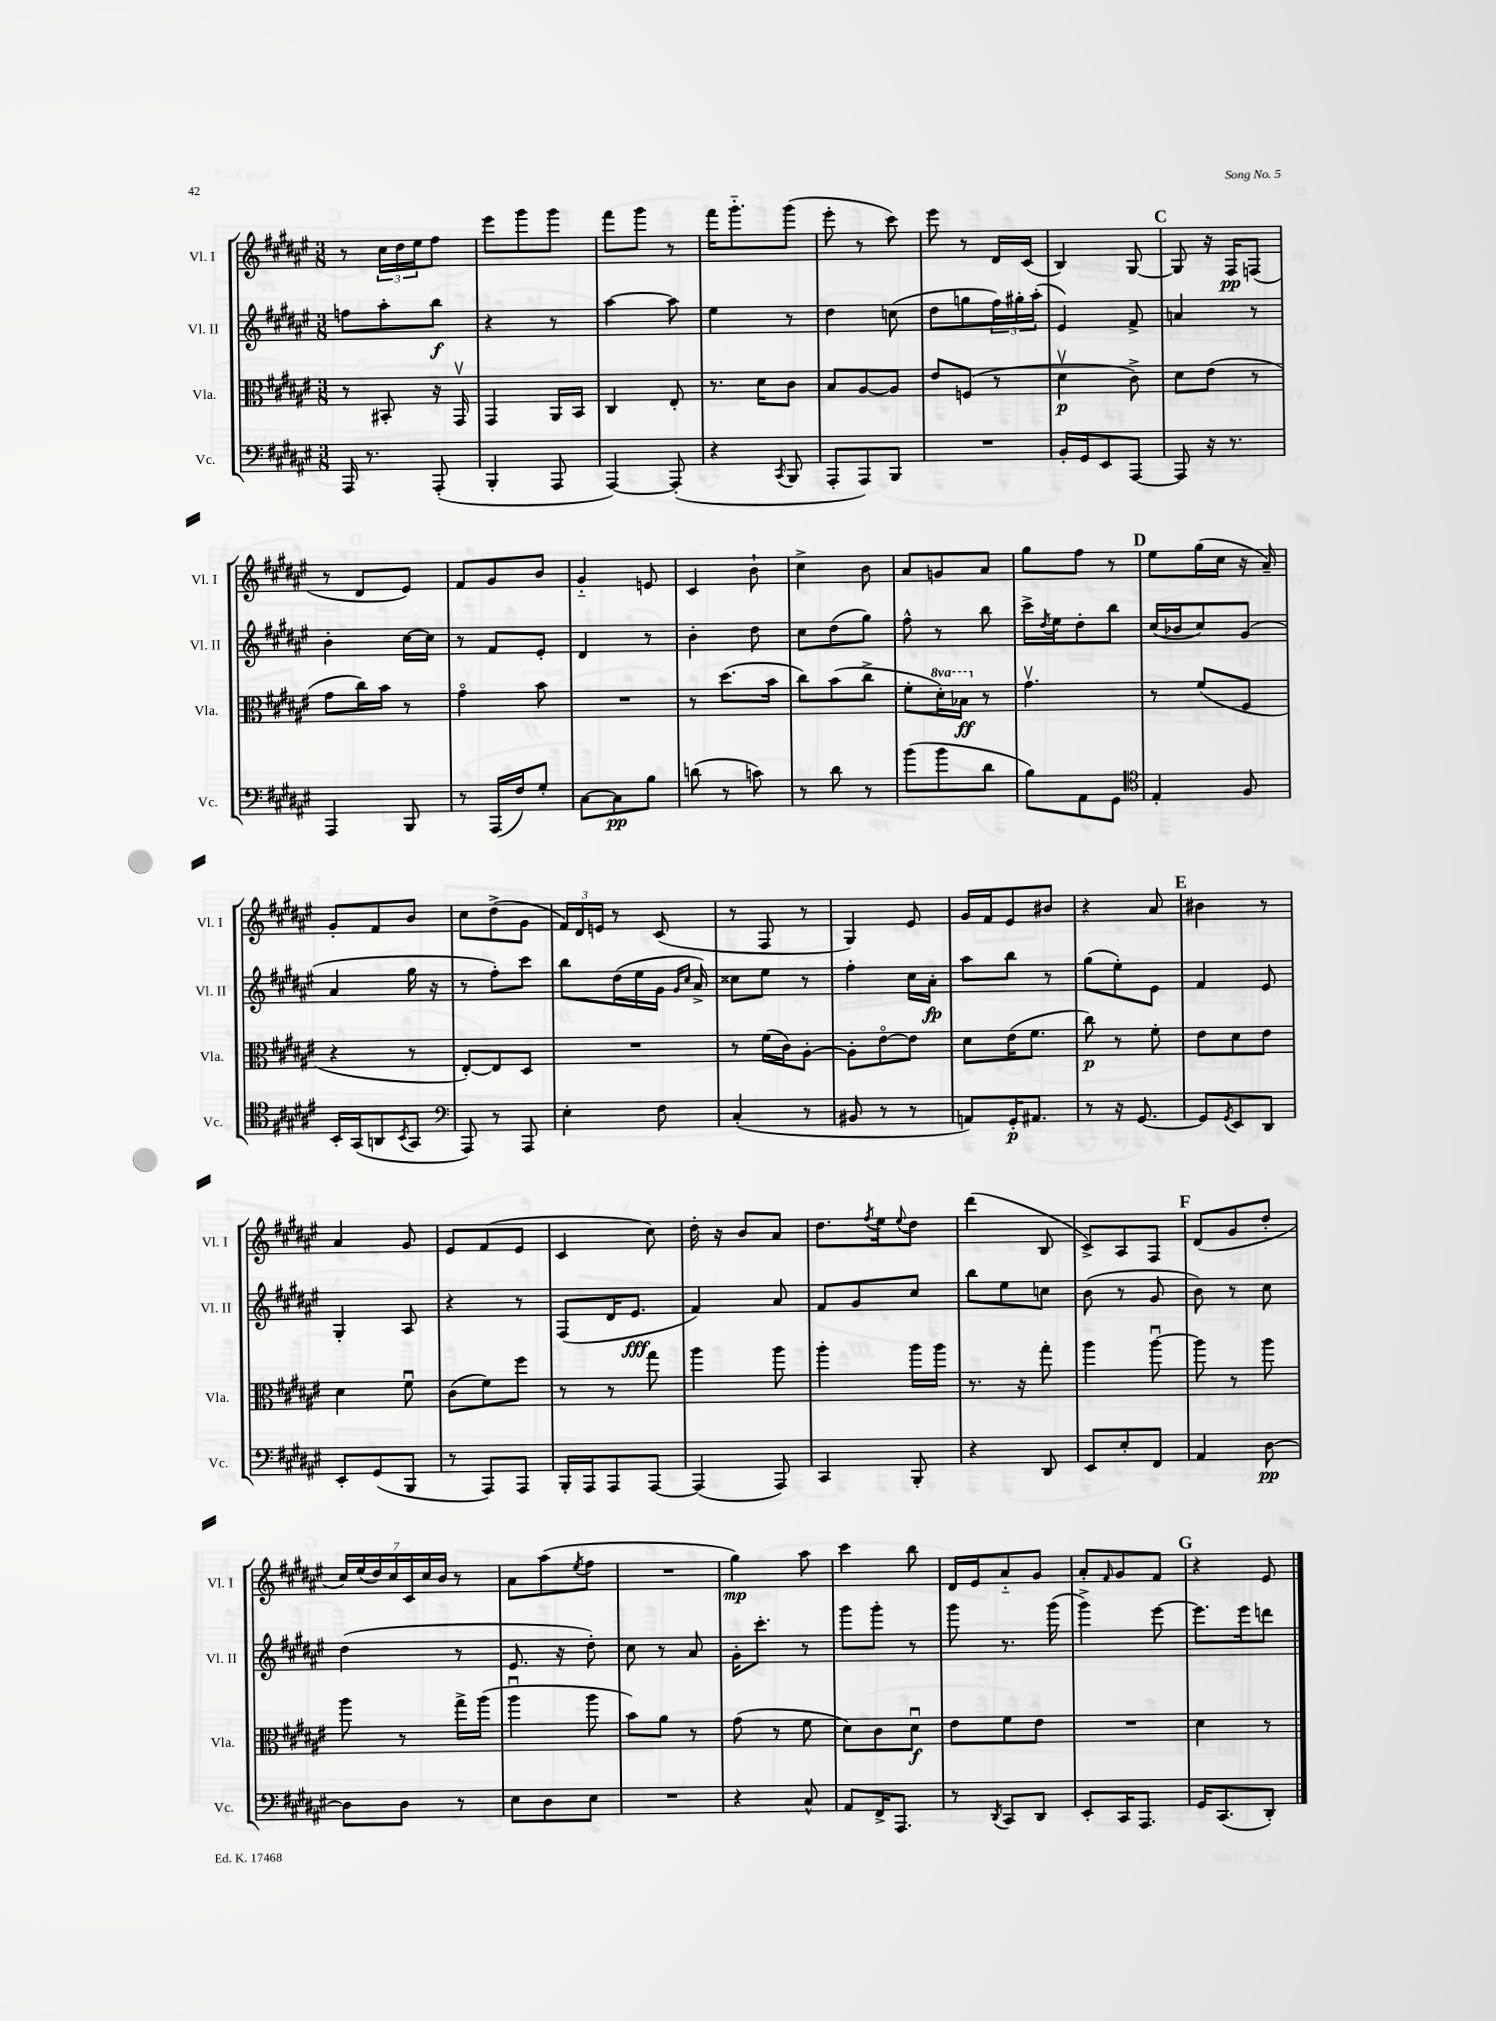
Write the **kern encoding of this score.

**kern	**kern	**kern	**kern
*staff4	*staff3	*staff2	*staff1
*clefF4	*clefC3	*clefG2	*clefG2
*k[f#c#g#d#a#e#]	*k[f#c#g#d#a#e#]	*k[f#c#g#d#a#e#]	*k[f#c#g#d#a#e#]
*M3/8	*M3/8	*M3/8	*M3/8
16AAA#	8r	8ff	8r
8.r	.	.	.
.	8BB#'	8aa#'	24cc#
.	.	.	24dd#
.	.	.	24ee#
(8AAA#'	16r	8bb	8ff#
.	16GG#v	.	.
=	=	=	=
4BBB'	4GG#	4r	8eee#
.	.	.	8ggg#
8AAA#	16AA#	8r	8ggg#
.	16BB	.	.
=	=	=	=
[4AAA#)	4C#	[4aa#	8fff#
.	.	.	8ggg#
(8AAA#']	8E#'	8aa#]	8r
=	=	=	=
4r	8.r	4ee#	16fff#
.	.	.	8.ggg#'~
.	16d#	.	.
8qCC#	.	.	.
8BBB	8c#	8r	(8ggg#
=	=	=	=
8AAA#'	8B	4dd#	8eee#'
8AAA#)	[8A#	.	8r
8BBB	8A#]	(8cc	8ccc#)
=	=	=	=
4.r	8e#	8dd#	8eee#
.	(8F	8gg	8r
.	8r	24ff#)	16d#
.	.	24gg#'	.
.	.	.	(16c#
.	.	(24aa#'	.
=	=	=	=
16BB'	4d#v	4e#)	4B)
16GG#	.	.	.
8EE#	.	.	.
[8AAA#	8c#^)	8f#^	[8G#
=	=	=	=
8AAA#]	8d#	4a	8G#]
16r	(8e#	.	16r
8.r	.	.	16F#
.	8r	8r	(8F
=	=	=	=
4AAA#	8g#	4b'	8r
.	16cc#)	.	8d#
.	16b	.	.
8BBB	8r	[16cc#	8e#)
.	.	16cc#]	.
=	=	=	=
8r	4g#o	8r	8f#
(16AAA#	.	8f#	8g#
16F#)	.	.	.
8G#'	8b	8e#'	8b
=	=	=	=
[8C#	4.r	4d#	4g#'~
8C#]	.	.	.
8B	.	8r	8e
=	=	=	=
(8d	8r	4b'	4c#
8r	(8.dd#	.	.
8c)	.	8dd#	8b`
.	16b	.	.
=	=	=	=
8r	8cc#)	8cc#	4cc#^
8d#	(8b	(8dd#	.
8r	8cc#^	8gg#)	8b
=	=	=	=
(8b	8f#'	8ff#^^	8a#
8b	16dd#')	8r	8g
.	16b-	.	.
8d#	8r	8bb	8a#
=	=	=	=
8B)	4.g#v	16ccc#^	8gg#
.	.	8qdd#	.
.	.	16ee#	.
8AA#	.	8dd#'	8ff#
8GG#	.	8bb	8r
=	=	=	=
*clefC4	*	*	*
4E#'	8r	(16cc#	8ee#
.	.	16b-	.
.	(8f#	8cc#)	(16gg#
.	.	.	16cc#
8F#	8F#	(8g#	16r
.	.	.	16a#~)
=	=	=	=
16BB'	4r	4a#	8g#'
(16GG#	.	.	.
8AA	.	.	8f#
8qBB	.	.	.
8GG#	8r	16gg#	8b
.	.	16r	.
=	=	=	=
*clefF4	*	*	*
8AAA#)	[8E#')	8r	8cc#
8r	8E#]	8ff#')	(8dd#^
8AAA#	8D#	8ccc#	8g#
=	=	=	=
4E#'	4.r	8bb	24f#)
.	.	.	24d#
.	.	.	24e
.	.	(16dd#	8r
.	.	16ee#	.
8F#	.	16g#	(8c#
.	.	16qqg#	.
.	.	16qqcc#	.
.	.	16a#^)	.
=	=	=	=
(4C#'	8r	8cc##	8r
.	(16f#	8ee#	8F#
.	16c#)	.	.
8r	[8A#'	8r	8r
=	=	=	=
8BB#	8A#']	4ff#'	4G#)
8r	[8e#o	.	.
8r	8e#]	16cc#	8e#
.	.	16a#'	.
=	=	=	=
8AA)	8d#	8aa#	16g#
.	.	.	16f#
16GG#'	(16e#	8bb	8e#
8.AA#	8.f#	.	.
.	.	8r	8b#
=	=	=	=
8r	8cc#)	(8gg#	4r
16r	8r	8ee#')	.
[8.GG#	.	.	.
.	8f#'	8e#	8a#
=	=	=	=
8GG#]	8e#	4f#	4b#
8qGG#	.	.	.
8EE#	8d#	.	.
8DD#	8e#	8e#	8r
=	=	=	=
8EE#'	4d#	4G#'	4a#
(8GG#	.	.	.
8BBB	8f#u	8A#	8g#
=	=	=	=
8r	(8c#	4r	8e#
8AAA#)	8f#)	.	(8f#
8AAA#	8ff#	8r	8e#
=	=	=	=
16BBB'	8r	(8F#	4c#
16AAA#	.	.	.
8AAA#	8r	16d#	.
.	.	8.e#	.
[8AAA#	8gg#	.	8cc#)
=	=	=	=
(4AAA#]	4aa#	4f#)	16dd#'
.	.	.	16r
.	.	.	8b
8AAA#)	8aa#	8a#	8a#
=	=	=	=
4CC#	4aa#'	8f#	8.dd#
.	.	8g#	.
.	.	.	8qff#
.	.	.	16ee#
.	.	.	8qqee#
8BBB'	16aa#	8cc#	8dd#
.	16aa#	.	.
=	=	=	=
4r	8.r	8bb	(4ddd#
.	.	8ee#	.
.	16r	.	.
8DD#	8gg#'	8cc	8B
=	=	=	=
8EE#	4aa#	(8b	8c#^)
8E#'	.	8r	8A#
8FF#	[8aa#u	8g#	8F#
=	=	=	=
4AA#	8aa#]	8b)	(8d#
.	8r	8r	8g#
[8D#	8aa#	8cc#	8dd#'
=	=	=	=
8D#]	8aa#	(4dd#	28cc#)
.	.	.	(28ee#
.	.	.	28dd#)
.	.	.	28cc#
8D#	8r	.	.
.	.	.	28c#
.	.	.	28cc#
.	.	.	28b
8r	16gg#^	8r	8r
.	(16aa#	.	.
=	=	=	=
8E#	4aa#u	8.e#	8a#
8D#	.	.	(8aa#
.	.	16r	.
.	.	.	8qee#
8E#	8aa#	8dd#')	8ff#
=	=	=	=
4.r	8b)	8cc#	4.r
.	8a#	8r	.
.	8r	8a#	.
=	=	=	=
4r	(8g#	16g#'	4gg#)
.	.	8.ccc#'	.
.	8r	.	.
8C#^^	8f#	8r	8aa#
=	=	=	=
8AA#	8d#)	8ggg#	4ccc#
16FF#^	8c#	8ggg#'	.
8.AAA#	.	.	.
.	8d#u	8r	8bb
=	=	=	=
8r	8e#	8ggg#	16d#
.	.	.	16e#
8qDD#	.	.	.
8CC#	8f#	8.r	8a#'~
8DD#	8e#	.	8g#
.	.	(16ggg#	.
=	=	=	=
8EE#'	4.r	4ggg#^)	8a#'
.	.	.	16qqf#
16CC#	.	.	8g#
8.AAA#	.	.	.
.	.	[8eee#	8f#
=	=	=	=
16GG#	4d#	8.eee#]	4r
(8.CC#	.	.	.
.	.	16eee#	.
8DD#')	8r	8ddd	8e#
==	==	==	==
*-	*-	*-	*-
